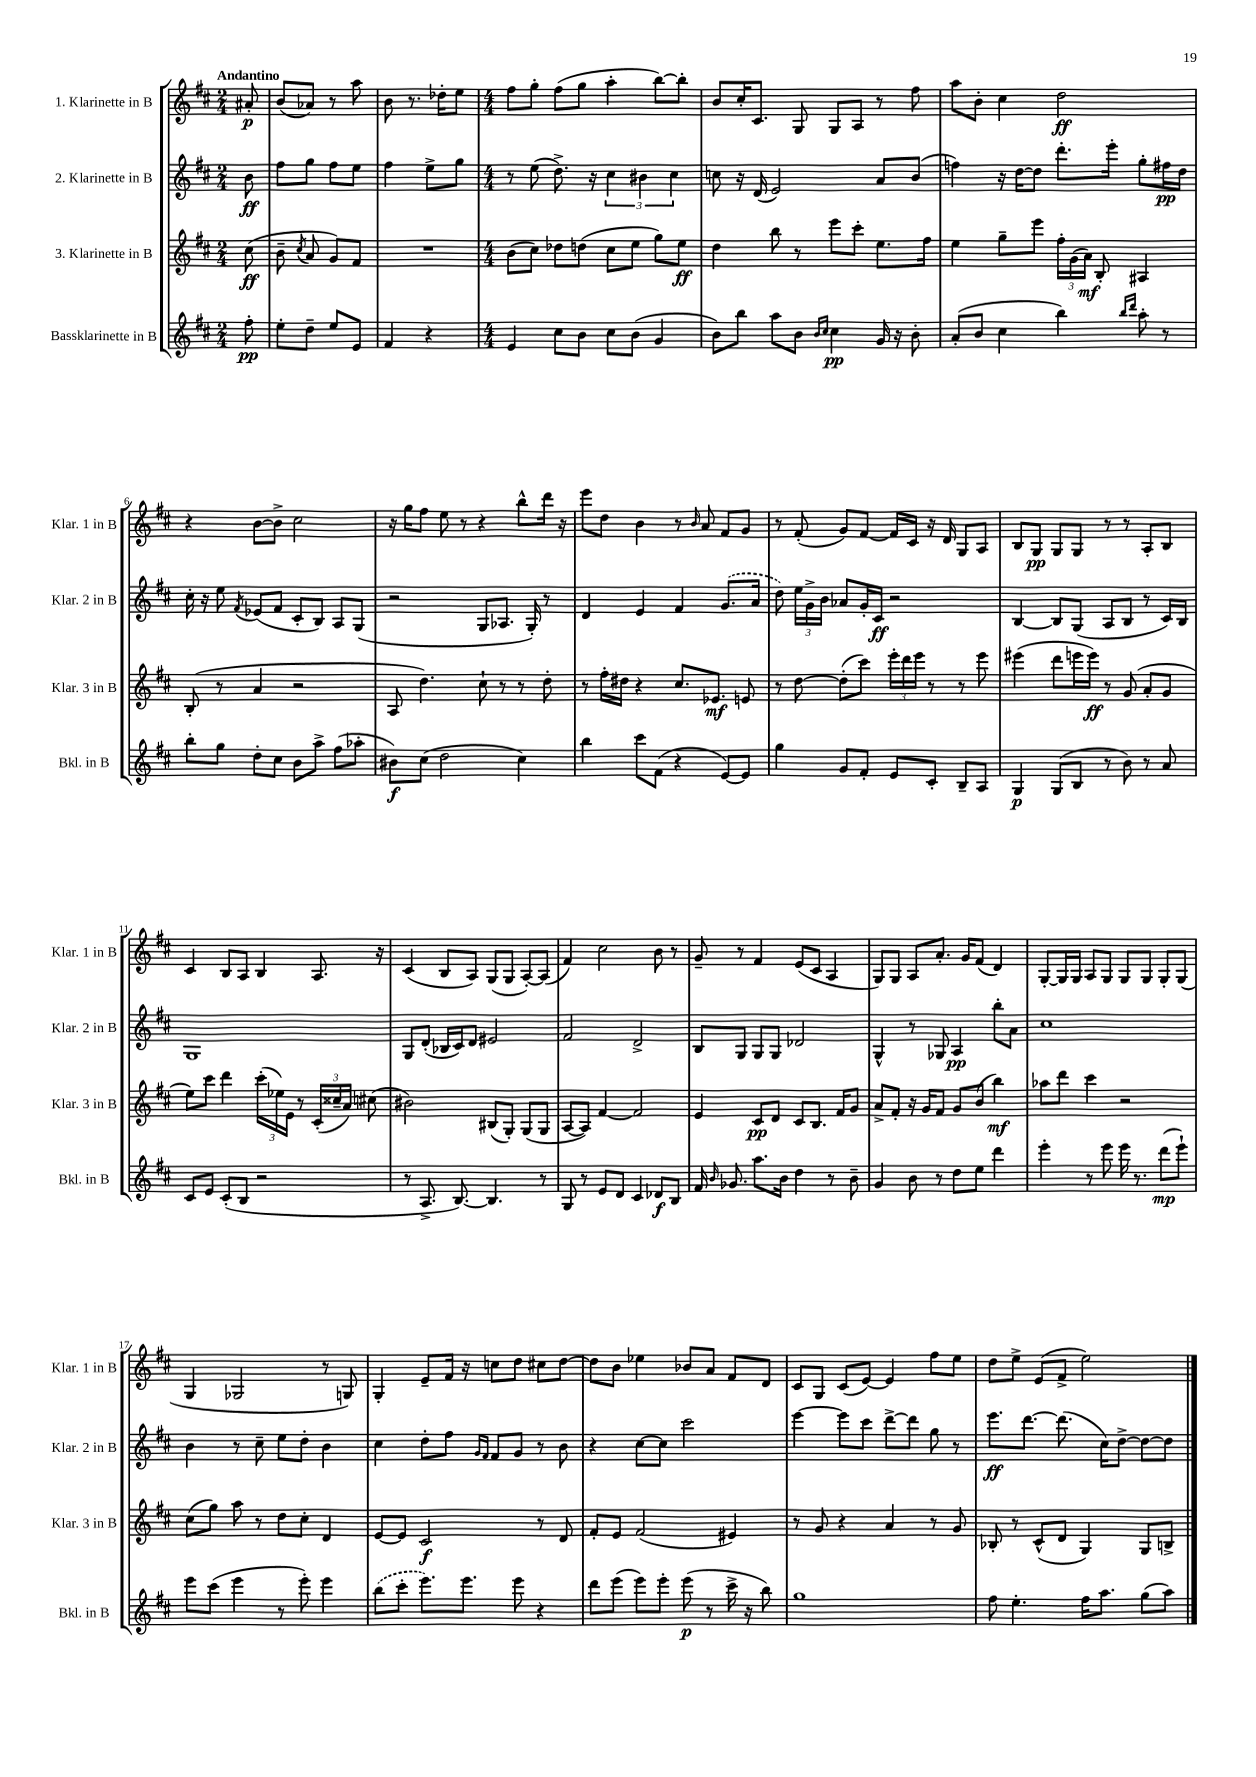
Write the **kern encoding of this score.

**kern	**dynam	**kern	**dynam	**kern	**dynam	**kern	**dynam
*part4	*part4	*part3	*part3	*part2	*part2	*part1	*part1
*staff4	*staff4	*staff3	*staff3	*staff2	*staff2	*staff1	*staff1
*I"Bassklarinette in B	*	*I"3. Klarinette in B	*	*I"2. Klarinette in B	*	*I"1. Klarinette in B	*
*I'Bkl. in B	*	*I'Klar. 3 in B	*	*I'Klar. 2 in B	*	*I'Klar. 1 in B	*
*clefG2	*	*clefG2	*	*clefG2	*	*clefG2	*
*k[f#c#]	*	*k[f#c#]	*	*k[f#c#]	*	*k[f#c#]	*
*M2/4	*	*M2/4	*	*M2/4	*	*M2/4	*
=	=	=	=	=	=	=	=
!	!	!	!	!	!	!LO:TX:a:B:t=Andantino	!
8ff#'\	pp	(8cc#\	ff	8b\	ff	8a#X'/	p
=1	=1	=1	=1	=1	=1	=1	=1
8ee'\L	.	8b~\	.	8ff#\L	.	(8b/L	.
.	.	8qcc#/	.	.	.	.	.
8dd~\J	.	8a/	.	8gg\J	.	8a-X/J)	.
8ee/L	.	8g/L)	.	8ff#\L	.	8r	.
8e/J	.	8f#/J	.	8ee\J	.	8aa\	.
=2	=2	=2	=2	=2	=2	=2	=2
4f#/	.	2r	.	4ff#\	.	8b\	.
.	.	.	.	.	.	8.r	.
4r	.	.	.	8ee^\L	.	.	.
.	.	.	.	.	.	16dd-X'\KL	.
.	.	.	.	8gg\J	.	8ee\J	.
=3	=3	=3	=3	=3	=3	=3	=3
*M4/4	*	*M4/4	*	*M4/4	*	*M4/4	*
4e/	.	(8b\L	.	8r	.	8ff#\L	.
.	.	8cc#\J)	.	(8ee\	.	8gg'\J	.
8cc#\L	.	8dd-X\L	.	8.dd^\)	.	(8ff#\L	.
8b\J	.	(8ddn\J	.	.	.	8gg\J	.
.	.	.	.	16r	.	.	.
8cc#\L	.	8cc#\L	.	6cc#\	.	4aa'\	.
(8b\J	.	8ee\J	.	.	.	.	.
.	.	.	.	6b#X\	.	.	.
4g/	.	8gg\L)	.	.	.	[8bb\L)	.
.	.	.	.	6cc#\	.	.	.
.	.	8ee\J	ff	.	.	8bb'\J]	.
=4	=4	=4	=4	=4	=4	=4	=4
8b\L)	.	4dd\	.	8ccn\	.	8b/L	.
8bb\J	.	.	.	16r	.	16cc#'/K	.
.	.	.	.	(16d/	.	8.c#/J	.
8aa\L	.	8bb\	.	2e/)	.	.	.
8b\J	.	8r	.	.	.	8G/	.
16qqb/LL	.	.	.	.	.	.	.
16qqcc#/JJ	.	.	.	.	.	.	.
4cc#\	pp	8eee\L	.	.	.	8G/L	.
.	.	8ccc#'\J	.	.	.	8A/J	.
16g/	.	8.ee\L	.	8a/L	.	8r	.
16r	.	.	.	.	.	.	.
8b'\	.	.	.	(8b/J	.	8ff#\	.
.	.	16ff#\Jk	.	.	.	.	.
=5	=5	=5	=5	=5	=5	=5	=5
(8a'/L	.	4ee\	.	4ffn\)	.	8aa\L	.
8b/J	.	.	.	.	.	8b'\J	.
4cc#\	.	8gg~\L	.	16r	.	4cc#\	.
.	.	.	.	[16dd\KL	.	.	.
.	.	8eee\J	.	8dd\J]	.	.	.
4bb\)	.	24ff#'\LL	.	8.ddd'\L	.	2dd\	ff
.	.	(24g\	.	.	.	.	.
.	.	24a\JJ)	mf	.	.	.	.
.	.	8B'/	.	.	.	.	.
.	.	.	.	16eee'\Jk	.	.	.
16qqbb/LL	.	.	.	.	.	.	.
16qqddd/JJ	.	.	.	.	.	.	.
8aa'\	.	4A#X/	.	8gg'\L	.	.	.
8r	.	.	.	16ff#X\L	pp	.	.
.	.	.	.	16dd\JJ	.	.	.
!!LO:LB:g=z
=6	=6	=6	=6	=6	=6	=6	=6
8bb'\L	.	(8B'/	.	16cc#'\	.	4r	.
.	.	.	.	16r	.	.	.
8gg\J	.	8r	.	8ee\	.	.	.
.	.	.	.	8qf#/	.	.	.
8dd'\L	.	4a/	.	(8e-X/L	.	[8b\L	.
8cc#\J	.	.	.	8f#/J	.	8b^\J]	.
8b\L	.	2r	.	8c#'/L	.	2cc#\	.
8aa^\J	.	.	.	8B/J)	.	.	.
(8ff#\L	.	.	.	8A/L	.	.	.
8aa-X'\J	.	.	.	(8G/J	.	.	.
=7	=7	=7	=7	=7	=7	=7	=7
8b#X\L)	f	8A/	.	2r	.	16r	.
.	.	.	.	.	.	16gg\KL	.
(8cc#\J	.	4.dd\)	.	.	.	8ff#\J	.
2dd\	.	.	.	.	.	8ee\	.
.	.	.	.	.	.	8r	.
.	.	8cc#`\	.	8G/L	.	4r	.
.	.	8r	.	8.A-X/J	.	.	.
4cc#\)	.	8r	.	.	.	8bb^^\L	.
.	.	.	.	16G'/)	.	.	.
.	.	8dd'\	.	8r	.	16ddd\Jk	.
.	.	.	.	.	.	16r	.
=8	=8	=8	=8	=8	=8	=8	=8
4bb\	.	8r	.	4d/	.	8eee\L	.
.	.	16ff#'\LL	.	.	.	8dd\J	.
.	.	16dd#X\JJ	.	.	.	.	.
8ccc#\L	.	4r	.	4e/	.	4b\	.
(8f#\J	.	.	.	.	.	.	.
4r	.	8.cc#/L	.	4f#/	.	8r	.
.	.	.	.	.	.	16qqb/	.
.	.	.	.	.	.	8a/	.
.	.	8.e-X/J	mf	.	.	.	.
[8e/L)	.	.	.	(8.g/L	.	8f#/L	.
8e/J]	.	8en/	.	.	.	8g/J	.
.	.	.	.	16a/Jk	.	.	.
=9	=9	=9	=9	=9	=9	=9	=9
4gg\	.	8r	.	8dd\)	.	8r	.
.	.	[8dd\	.	24ee\LL	.	(8f#'/	.
.	.	.	.	24g^\	.	.	.
.	.	.	.	24b\JJ	.	.	.
8g/L	.	(8dd'\L]	.	8a-X/L	.	8g/L)	.
8f#'/J	.	8ccc#\J)	.	16g'/L	.	[8f#/J	.
.	.	.	.	16c#/JJ	ff	.	.
8e/L	.	24eee'\LL	.	2r	.	16f#/LL]	.
.	.	24ddd\	.	.	.	.	.
.	.	.	.	.	.	16c#/JJ	.
.	.	24eee\JJ	.	.	.	.	.
8c#'/J	.	8r	.	.	.	16r	.
.	.	.	.	.	.	16d/	.
8B~/L	.	8r	.	.	.	8G/L	.
8A/J	.	8eee\	.	.	.	8A/J	.
=10	=10	=10	=10	=10	=10	=10	=10
4G/	p	(4eee#X\	.	[4B/	.	8B/L	.
.	.	.	.	.	.	8G/J	pp
(8G/L	.	8ddd\L	.	8B/L]	.	8G/L	.
8B/J	.	16eeen\L	.	(8G/J	.	8G/J	.
.	.	16eee\JJ)	ff	.	.	.	.
8r	.	8r	.	8A/L	.	8r	.
8b\)	.	(8g/	.	8B/J	.	8r	.
8r	.	8a'/L	.	8r	.	8A'/L	.
8a/	.	8g/J	.	16c#/LL)	.	8B/J	.
.	.	.	.	16B/JJ	.	.	.
!!LO:LB:g=z
=11	=11	=11	=11	=11	=11	=11	=11
8c#/L	.	8ee\L)	.	1G	.	4c#/	.
8e/J	.	8ccc#\J	.	.	.	.	.
(8c#'/L	.	4ddd\	.	.	.	8B/L	.
8B/J	.	.	.	.	.	8A/J	.
2r	.	(24ccc#'\LL	.	.	.	4B/	.
.	.	24ee-X\)	.	.	.	.	.
.	.	24e\JJ	.	.	.	.	.
.	.	8r	.	.	.	.	.
.	.	(24c#'/LL	.	.	.	8.A/	.
.	.	24cc##X~/	.	.	.	.	.
.	.	24a/JJ)	.	.	.	.	.
.	.	(8cc#X\	.	.	.	.	.
.	.	.	.	.	.	16r	.
=12	=12	=12	=12	=12	=12	=12	=12
8r	.	2b#X\)	.	8G/L	.	(4c#/	.
8.A^/	.	.	.	(8d'/J	.	.	.
.	.	.	.	16B-X/LL	.	8B/L	.
[8.B/)	.	.	.	16c#/J)	.	.	.
.	.	.	.	8d/J	.	8A/J)	.
4.B/]	.	(8B#X/L	.	2e#X/	.	(8G/L	.
.	.	8G'/J)	.	.	.	8G/J	.
.	.	(8G/L	.	.	.	[8A'/L)	.
8r	.	8G/J	.	.	.	(8A/J]	.
=13	=13	=13	=13	=13	=13	=13	=13
8G/	.	[8A/L	.	2f#/	.	4f#/)	.
8r	.	8A/J])	.	.	.	.	.
8e/L	.	[4f#/	.	.	.	2cc#\	.
8d/J	.	.	.	.	.	.	.
4c#/	.	2f#/]	.	2d^/	.	.	.
8d-X/L	f	.	.	.	.	8b\	.
8B/J	.	.	.	.	.	8r	.
=14	=14	=14	=14	=14	=14	=14	=14
16f#/	.	4e/	.	8B/L	.	8g~/	.
16qqb/	.	.	.	.	.	.	.
8.g-X/	.	.	.	.	.	.	.
.	.	.	.	8G/J	.	8r	.
8.aa\L	.	8c#/L	pp	8G/L	.	4f#/	.
.	.	8d/J	.	8G/J	.	.	.
16b\Jk	.	.	.	.	.	.	.
4dd\	.	8c#/L	.	2d-X/	.	(8e/L	.
.	.	8.B/J	.	.	.	8c#/J	.
8r	.	.	.	.	.	4A/	.
.	.	16f#/KL	.	.	.	.	.
8b~\	.	8g/J	.	.	.	.	.
=15	=15	=15	=15	=15	=15	=15	=15
4g/	.	8a^/L	.	4G^^/	.	8G/L)	.
.	.	8f#'/J	.	.	.	8G/J	.
8b\	.	16r	.	8r	.	8A/L	.
.	.	16g/KL	.	.	.	.	.
8r	.	8f#/J	.	8G-X/	.	8.a'/J	.
8dd\L	.	8g/L	.	4A/	pp	.	.
.	.	.	.	.	.	16g/KL	.
8ee\J	.	(8b/J	.	.	.	(8f#/J	.
4ddd\	.	4bb\)	mf	8bb'\L	.	4d/)	.
.	.	.	.	8a\J	.	.	.
=16	=16	=16	=16	=16	=16	=16	=16
4eee'\	.	8aa-X\L	.	1cc#	.	[8G'/L	.
.	.	8ddd\J	.	.	.	16G/L]	.
.	.	.	.	.	.	16G/JJ	.
8r	.	4ccc#\	.	.	.	8A/L	.
8eee\	.	.	.	.	.	8G/J	.
16eee\	.	2r	.	.	.	8G/L	.
8.r	.	.	.	.	.	.	.
.	.	.	.	.	.	8G/J	.
(8ddd\L	mp	.	.	.	.	8G'/L	.
8eee`\J)	.	.	.	.	.	(8G/J	.
!!LO:LB:g=z
=17	=17	=17	=17	=17	=17	=17	=17
8eee\L	.	(8cc#\L	.	4b\	.	4G/	.
(8ccc#\J	.	8gg\J)	.	.	.	.	.
4eee\	.	8aa\	.	8r	.	2G-X/	.
.	.	8r	.	8cc#~\	.	.	.
8r	.	8dd\L	.	8ee\L	.	.	.
8eee'\)	.	8cc#'\J	.	8dd'\J	.	.	.
4eee\	.	4d/	.	4b\	.	8r	.
.	.	.	.	.	.	8Gn/)	.
=18	=18	=18	=18	=18	=18	=18	=18
(8bb\L	.	[8e/L	.	4cc#\	.	4G'/	.
8ccc#'\J	.	8e/J]	.	.	.	.	.
8.eee\L)	.	2c#/	f	8dd'\L	.	8e~/L	.
.	.	.	.	8ff#\J	.	16f#/Jk	.
8.eee\J	.	.	.	.	.	16r	.
.	.	.	.	16qqg/LL	.	.	.
.	.	.	.	16qqf#/JJ	.	.	.
.	.	.	.	8f#/L	.	8ccn\L	.
8eee\	.	.	.	8g/J	.	8dd\J	.
4r	.	8r	.	8r	.	8cc#X\L	.
.	.	8d/	.	8b\	.	[8dd\J	.
=19	=19	=19	=19	=19	=19	=19	=19
8ddd\L	.	8f#'/L	.	4r	.	8dd\L]	.
(8eee\J	.	8e/J	.	.	.	8b\J	.
8eee\L)	.	(2f#/	.	[8cc#\L	.	4ee-X\	.
8eee'\J	.	.	.	8cc#\J]	.	.	.
(8eee\	p	.	.	2ccc#\	.	8b-X/L	.
8r	.	.	.	.	.	8a/J	.
16ccc#^\	.	4e#X/)	.	.	.	8f#/L	.
16r	.	.	.	.	.	.	.
8bb\)	.	.	.	.	.	8d/J	.
=20	=20	=20	=20	=20	=20	=20	=20
1gg	.	8r	.	[4eee\	.	8c#/L	.
.	.	8g/	.	.	.	8G/J	.
.	.	4r	.	8eee\L]	.	(8c#/L	.
.	.	.	.	8ccc#\J	.	[8e/J)	.
.	.	4a/	.	[8ddd^\L	.	4e/]	.
.	.	.	.	8ddd\J]	.	.	.
.	.	8r	.	8gg\	.	8ff#\L	.
.	.	8g/	.	8r	.	8ee\J	.
=21	=21	=21	=21	=21	=21	=21	=21
8ff#\	.	8B-X'/	.	8.eee\L	ff	8dd\L	.
4.ee'\	.	8r	.	.	.	8ee^\J	.
.	.	.	.	[8.ddd\J	.	.	.
.	.	(8c#^^/L	.	.	.	(8e/L	.
.	.	8d/J	.	(8.ddd\]	.	8f#^/J	.
16ff#\KL	.	4G/)	.	.	.	2ee\)	.
8.aa\J	.	.	.	16cc#\KL)	.	.	.
.	.	.	.	[8dd^\J	.	.	.
(8gg\L	.	8G/L	.	8dd\L_	.	.	.
8aa\J)	.	8Bn^/J	.	8dd\J]	.	.	.
==	==	==	==	==	==	==	==
*-	*-	*-	*-	*-	*-	*-	*-
